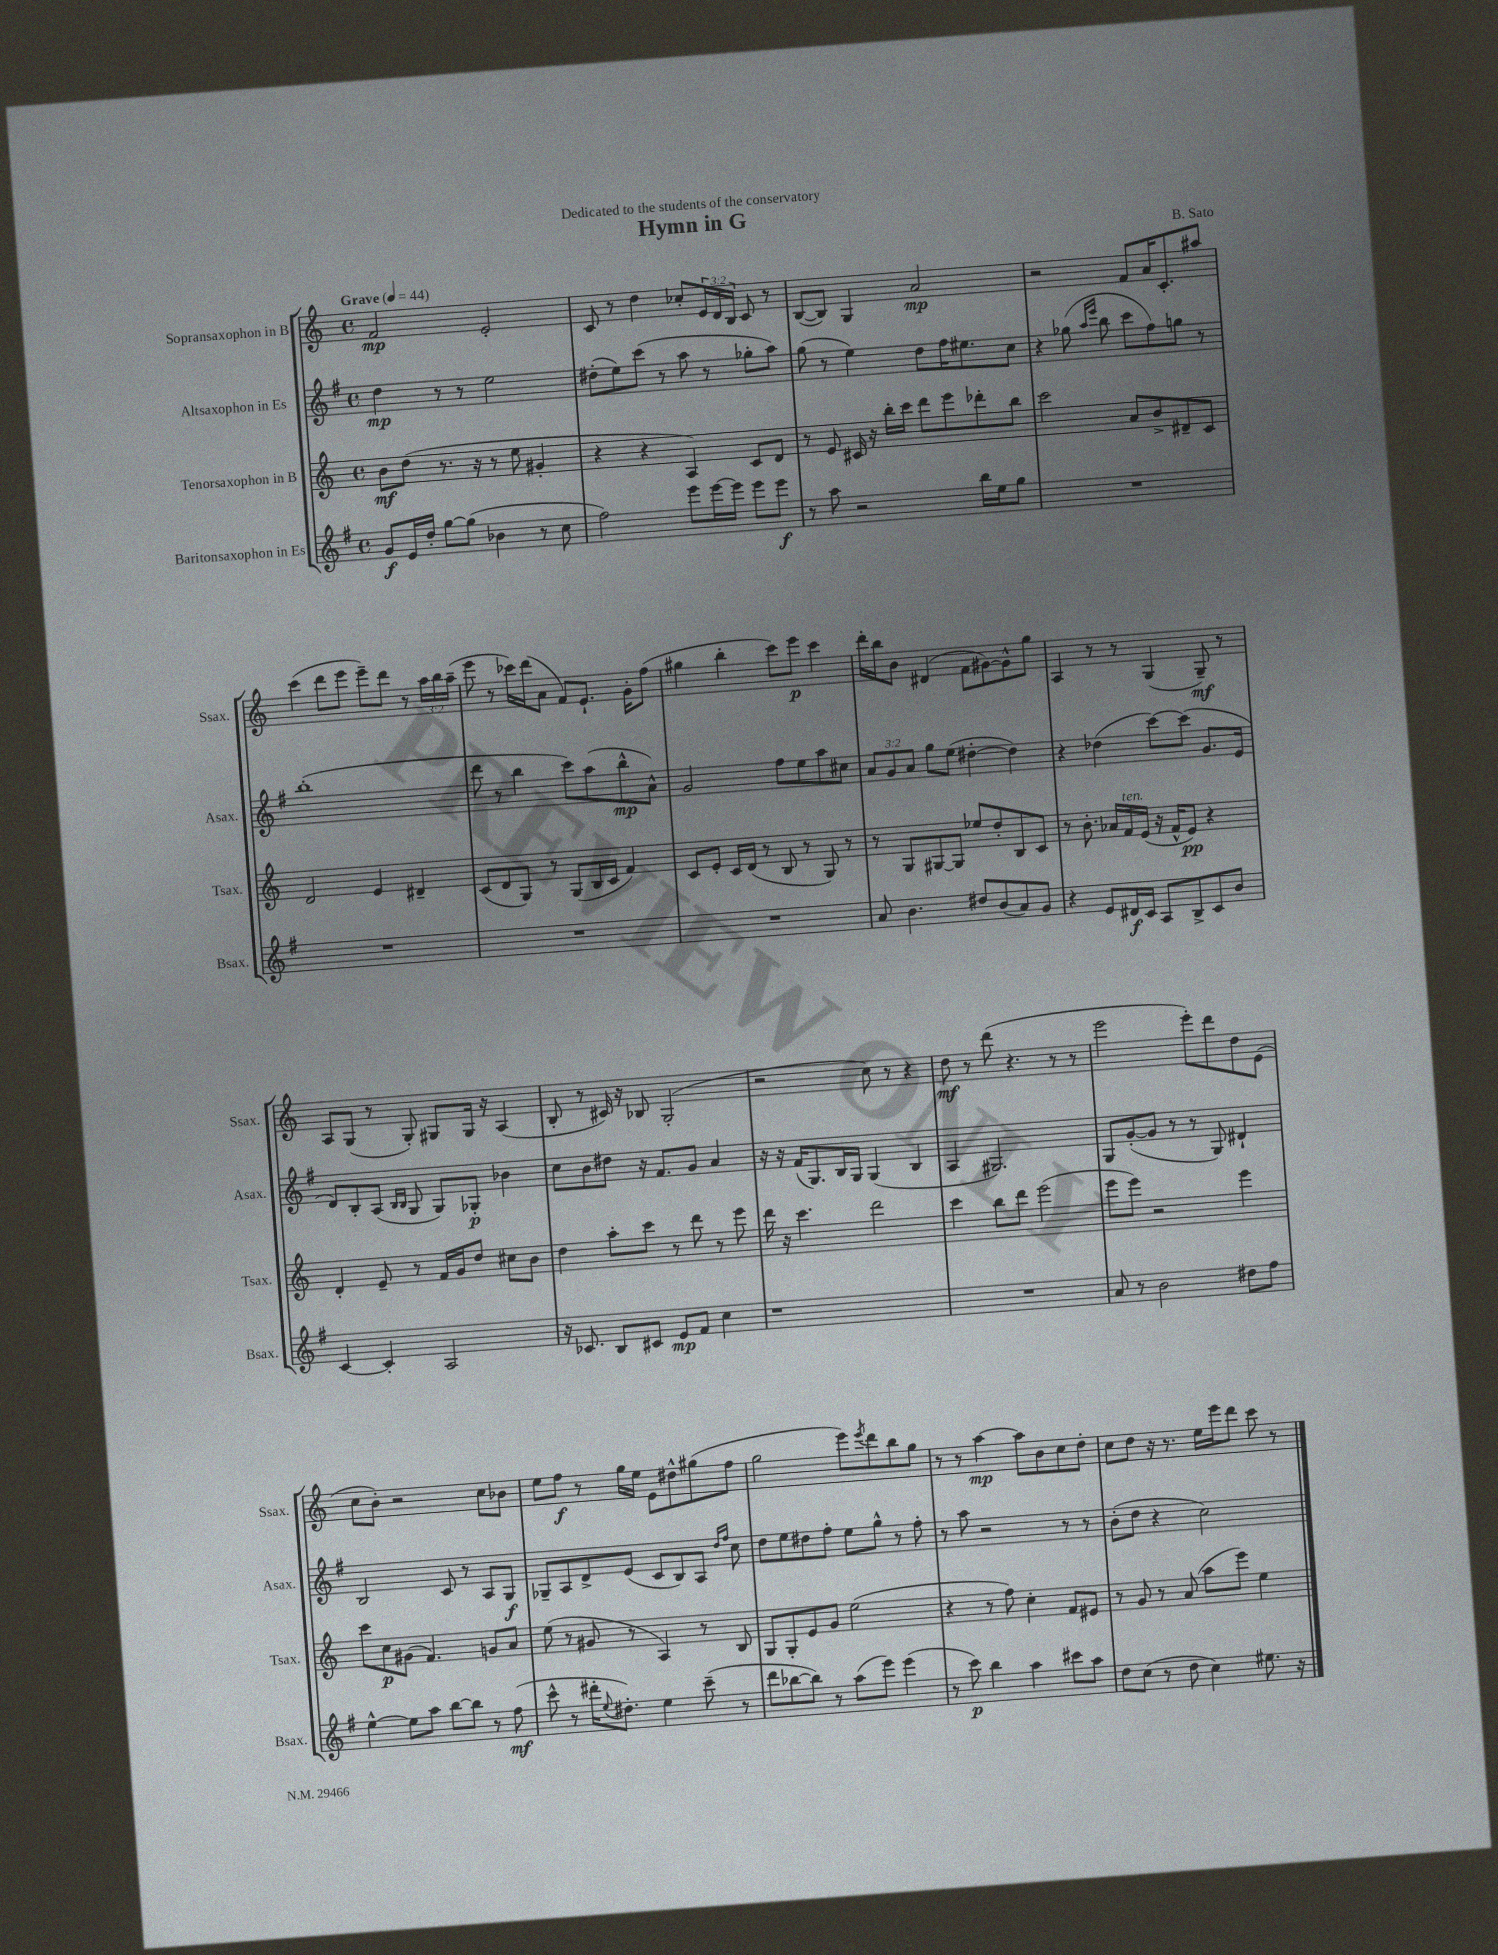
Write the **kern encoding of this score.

**kern	**kern	**kern	**kern
*staff4	*staff3	*staff2	*staff1
*clefG2	*clefG2	*clefG2	*clefG2
*k[f#]	*k[]	*k[f#]	*k[]
*M4/4	*M4/4	*M4/4	*M4/4
*met(c)	*met(c)	*met(c)	*met(c)
*MM44	*MM44	*MM44	*MM44
8g	8b	4dd	2f
16e	(8dd	.	.
16dd'	.	.	.
[8gg	8.r	8r	.
(8gg]	.	8r	.
.	16r	.	.
4b-	8r	2ee	2e'
.	8ee	.	.
8r	4g#'	.	.
8cc	.	.	.
=	=	=	=
2ff#)	4r	(8dd#'	8c
.	.	8ee)	8r
.	4r	(8ccc	4dd
.	.	8r	.
8eee	4A)	8aa	8cc-'
[16eee	.	8r	24e
.	.	.	24d
16eee]	.	.	.
.	.	.	24B
8eee	8c	8gg-'	8c
8eee	8d	8aa)	8r
=	=	=	=
8r	8r	(8gg	([8B
8aa	8e	8r	8B])
2r	16c#	4ee)	4G
.	16r	.	.
.	16bb'	.	.
.	16ccc	.	.
.	8ddd	8dd	2a
.	8eee	16ff#	.
.	.	8.ee#	.
16bb	8ddd-'	.	.
16ee	.	.	.
8gg	8bb	8cc	.
=	=	=	=
1r	2ccc	4r	2r
.	.	(8gg-	.
.	.	16qqaa	.
.	.	16qqeee	.
.	.	8bb	.
.	8a	8ccc	8f
.	8b^	8ff#)	16a
.	.	.	8.c'
.	8d#~	8gg	.
.	8c	8r	8aa#
=	=	=	=
1r	2d	(1bb'	(4ccc
.	.	.	8ddd
.	.	.	8eee
.	4e	.	8eee~)
.	.	.	8ddd
.	4d#~	.	8r
.	.	.	24aa
.	.	.	24bb
.	.	.	(24aa~
=	=	=	=
1r	(8c	8ddd	8eee
.	8d	8r	8r
.	8G)	4bb	16ccc-)
.	.	.	(16ddd
.	8r	.	8a
.	(8G	8ccc)	8f)
.	16B	(8aa	8.e`
.	16c	.	.
.	4f)	8bb^^	.
.	.	.	16g'
.	.	8a^^)	(8ff
=	=	=	=
1r	8c	2g	4gg#
.	8e'	.	.
.	16c	.	4bb'
.	(16d	.	.
.	8r	.	.
.	8B	8ff#	8ccc)
.	8r	8ee	8eee
.	8G)	8aa	4ccc
.	8r	8cc#	.
=	=	=	=
8a	8r	12a	16ddd'
.	.	.	16bb
.	.	12g	.
4.b	8G	.	8b
.	.	12a	.
.	[8G#	8gg	(4d#
.	8G#]	(8ee	.
8dd#	8ee-	[4dd#'	8f
(8b	8dd'	.	[8g#)
8a)	8B	4dd#])	8g#^^]
8g	8c	.	8gg
=	=	=	=
4r	8r	4r	4A
.	8.b'	.	.
8e	.	(4dd-	8r
.	16a-	.	.
16d#	16f	.	8r
16c	(16e	.	.
8A	16r	[8ccc)	(4G
.	16f^^	.	.
8B^	8e)	(8ccc]	.
8c	4r	8.g	8G~)
8b	.	.	8r
.	.	16e	.
=	=	=	=
[4c	4d'	8d)	8A
.	.	8B'	(8G
4c']	8e~	(8A	8r
.	.	16qqB	.
.	.	16qqB	.
.	8r	8G	8G')
2A	16f	8G)	8G#
.	16g	.	.
.	8dd	8G-'	16G#
.	.	.	16r
.	8cc#	4b-	(4A
.	8b	.	.
=	=	=	=
16r	4dd	8cc	8B'
8.c-	.	.	.
.	.	8b	8r
8B	8aa'	8dd#	16c#)
.	.	.	16r
8c#	8ccc	16r	8B-
.	.	8.f#	.
8e	8r	.	(2G'
8f#	8ddd	8g	.
4cc	8r	4a	.
.	8eee	.	.
=	=	=	=
1r	16ddd	16r	2r
.	16r	16r	.
.	4.ccc	(16f#	.
.	.	8.G)	.
.	.	16B	.
.	.	16G	.
.	2ddd	(4G	8cc)
.	.	.	8r
.	.	4B	4r
=	=	=	=
1r	4ccc	4A	8dd
.	.	.	8r
.	8bb	2.G#)	(8ddd
.	8ddd	.	4.r
.	(2eee	.	.
.	.	.	8r
.	.	.	8r
=	=	=	=
8a	8eee	8G	2eee
8r	8eee)	([8g'	.
2b	2r	8g]	.
.	.	8r	.
.	.	8r	8eee')
.	.	8G)	8ddd
8dd#	4eee	4d#`	8dd
8ff#	.	.	(8e
=	=	=	=
[4ee^^	8ccc	2B	8cc
.	8cc	.	8b')
8ee]	(8g#	.	2r
8aa	4.f)	.	.
[8bb	.	8c	.
8bb]	.	8r	.
8r	8g	8A	8cc
(8ff#	8a	8G	8b-
=	=	=	=
8ccc^^	(8ee	8G-~	8ee
8r	8r	8A	8ff
16ddd#'	8g#	8d^	8r
8qqee	.	.	.
8.dd#')	.	.	.
.	8r	(8e	16gg
.	.	.	16ee
4ee	4A)	8c	8e
.	.	8B)	8dd#^^
(8ccc~	8r	8A	(8gg#
.	.	16qqdd	.
.	.	16qqff#	.
8r	8B	8cc	8ff
=	=	=	=
8ddd	8G	8dd	2gg
[8bb-	8G'	8ee	.
8bb-])	8e	8dd#	.
8r	8g	8ff#'	.
(8aa	(2ee	8ee	8eee)
.	.	.	8qeee
8eee)	.	8gg^^	8ddd
(4eee	.	8r	8bb
.	.	8ff#'	8gg
=	=	=	=
8r	4r	8r	8r
8ccc)	.	8aa	8r
4bb	8r	2r	[4aa
.	8ff)	.	.
4aa	4cc'	.	8aa]
.	.	.	8b
8ccc#	8f	8r	8cc
8aa	8e#	8r	8dd'
=	=	=	=
8dd	8r	(8b'	8cc
(8cc	8g	8dd	8dd
8r	8r	4r	16r
.	.	.	8.r
8dd	(8a	.	.
4cc)	8aa	2cc)	16ee
.	.	.	16eee
.	8eee)	.	8ddd
8.ee#	4ee	.	8ccc
.	.	.	8r
16r	.	.	.
==	==	==	==
*-	*-	*-	*-
